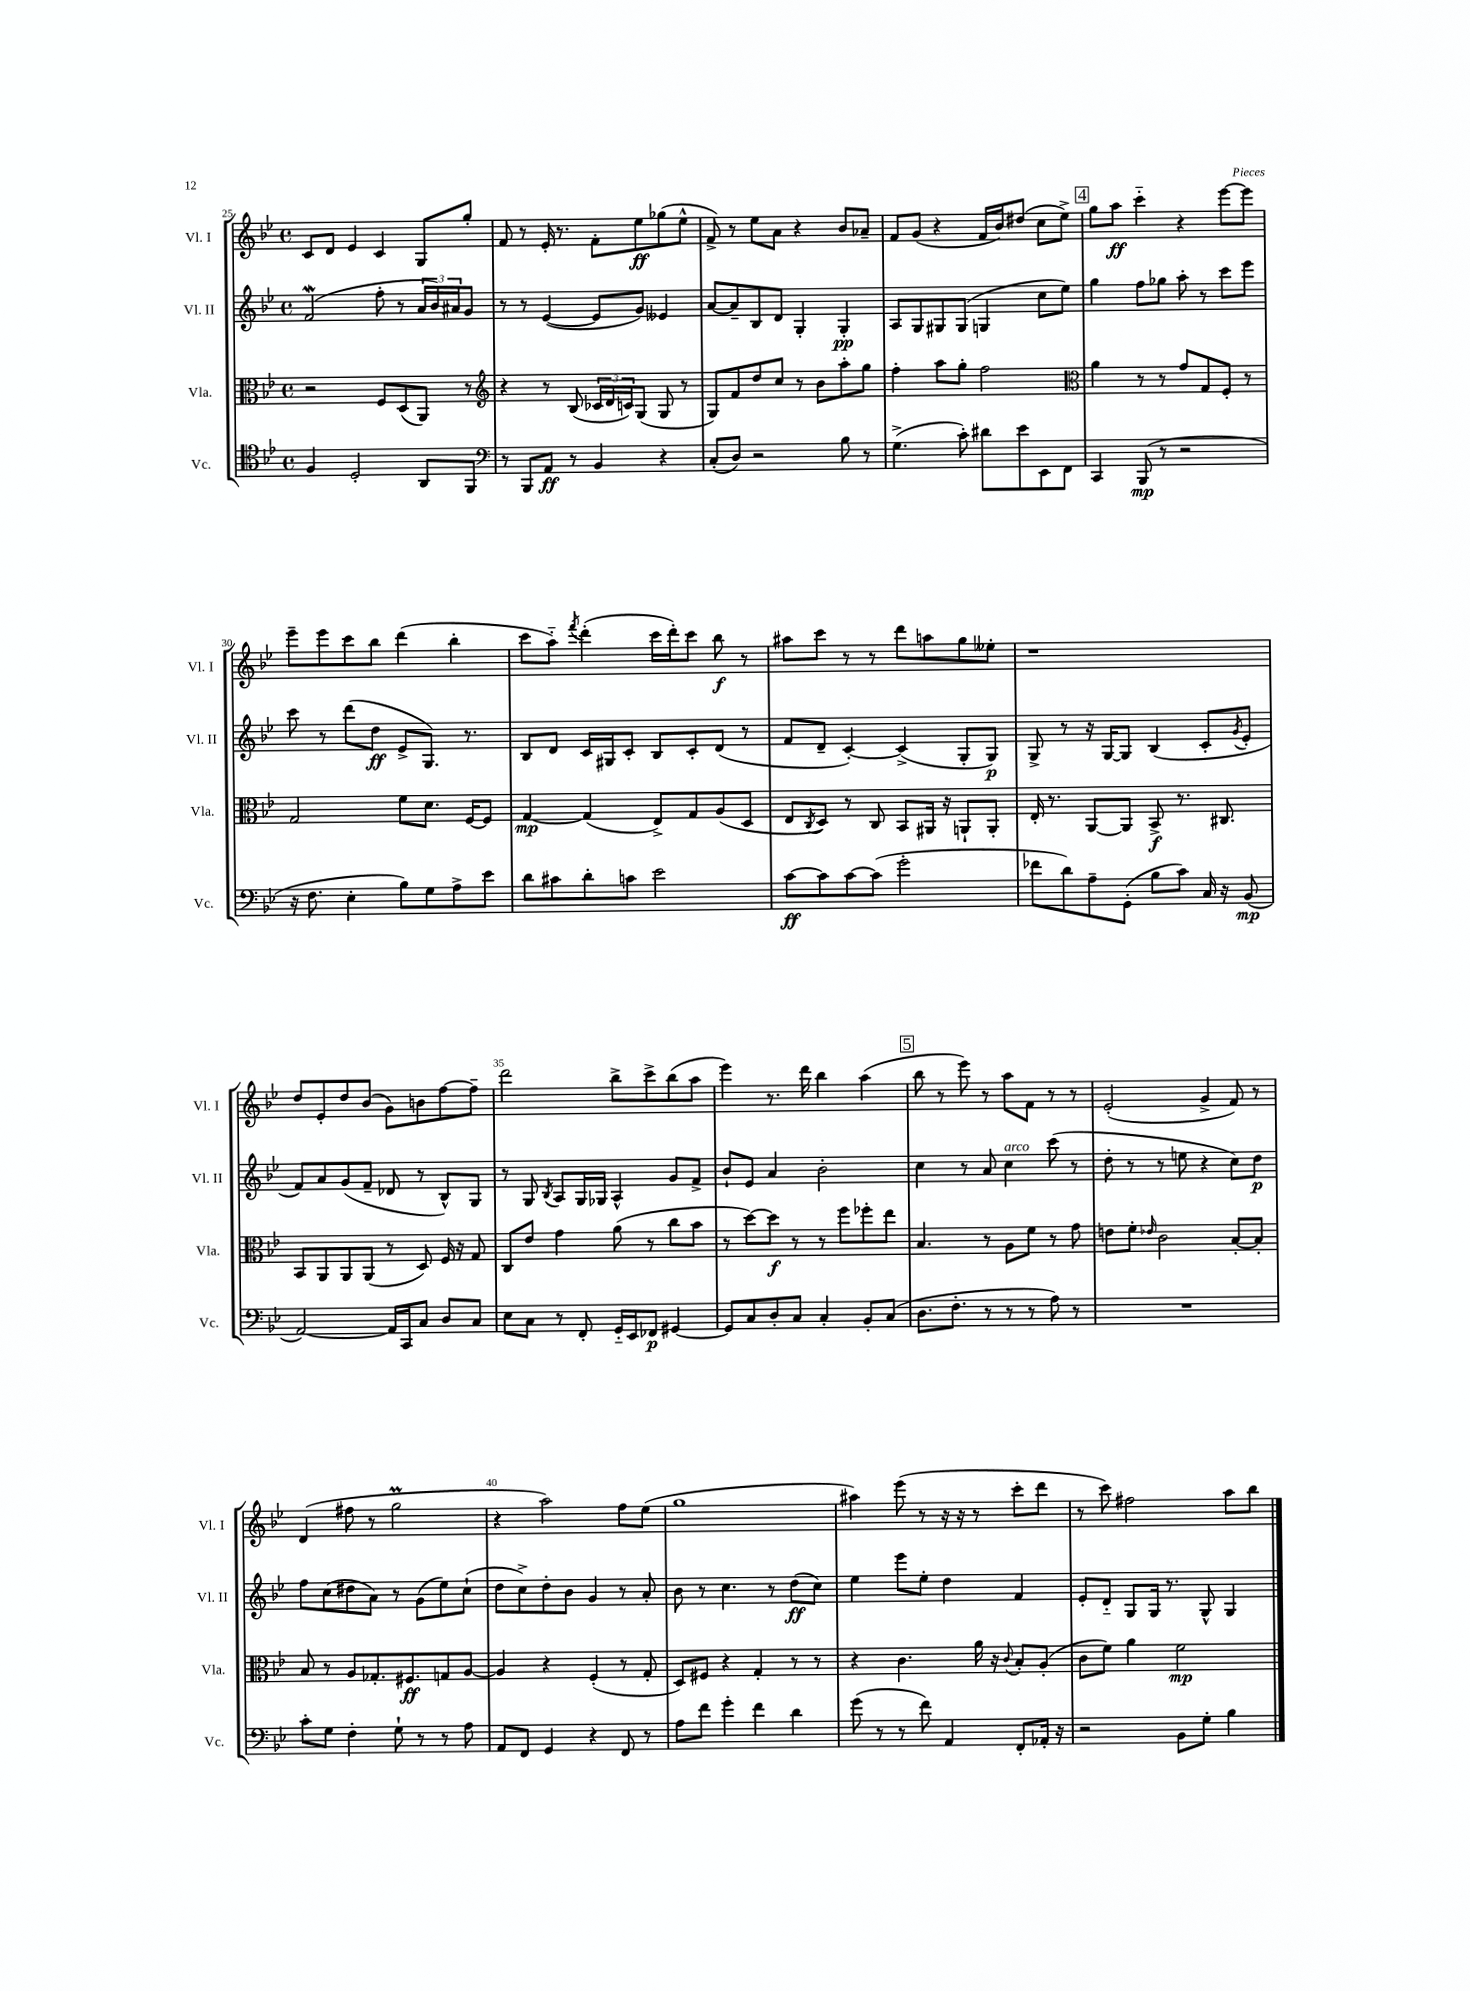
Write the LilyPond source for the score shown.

<<
\new StaffGroup <<
\new Staff = "s0" \with { instrumentName = "Vl. I" shortInstrumentName = "Vl. I" } {
    \clef treble \key bes \major \defaultTimeSignature \time 4/4
    c'8 d'8 ees'4 c'4 g8 g''8-. |
    f'8 r8 ees'16-. r8. f'8-. ees''8\ff ges''8( ees''8-^ |
    f'8->) r8 ees''8 a'8 r4 bes'8 aes'8-- |
    f'8 g'8( r4 f'16 bes'16) dis''8( c''8 ees''8->) |
    \mark \markup { \box "4" } g''8 a''8\ff c'''4-_ r4 ees'''8~ ees'''8 |
    ees'''8-- ees'''8 c'''8 bes''8 d'''4( bes''4-. |
    c'''8 a''8-_) \acciaccatura { f'''8 } d'''4-.( c'''16 d'''16-.) c'''8 bes''8\f r8 |
    ais''8 c'''8 r8 r8 d'''8 a''8 g''8 eeses''8-. |
    r1 |
    d''8 ees'8-. d''8 bes'8( g'8) b'8 f''8~ f''8-- |
    d'''2 bes''8-> c'''8-> bes''8( a''8 |
    ees'''4) r8. d'''16 bes''4 a''4( |
    \mark \markup { \box "5" } bes''8 r8 ees'''8) r8 a''8 f'8 r8 r8 |
    ees'2-.( g'4-> f'8) r8 |
    d'4( fis''8 r8 g''2\prall |
    r4 a''2) f''8 ees''8( |
    g''1 |
    ais''4) ees'''8( r8 r16 r16 r8 c'''8-. d'''8 |
    r8 c'''8) fis''2 a''8 bes''8 \bar "|." |
}
\new Staff = "s1" \with { instrumentName = "Vl. II" shortInstrumentName = "Vl. II" } {
    \clef treble \key bes \major \defaultTimeSignature \time 4/4
    f'2\mordent( f''8-. r8 \tuplet 3/2 { a'16 bes'16) ais'16 } g'8 |
    r8 r8 ees'4~( ees'8 g'8) eeses'4 |
    a'8~ a'8-- bes8 d'8 g4-. g4-.\pp |
    a8 g8 gis8 gis8( g4 c''8 ees''8) |
    \mark \markup { \box "4" } g''4 f''8 ges''8 a''8-. r8 c'''8 ees'''8 |
    c'''8 r8 d'''8( d''8\ff ees'8-> g8.) r8. |
    bes8 d'8 c'16 gis16 c'8-. bes8 c'8-. d'8( r8 |
    f'8 d'8-- c'4~-.) c'4->( g8-. g8\p) |
    g8-> r8 r16 g16~ g8 bes4( c'8-. \acciaccatura { g'8 } ees'8-. |
    f'8) a'8 g'8( f'8-- des'8 r8 bes8-^) g8 |
    r8 g8 \acciaccatura { bes8 } a8 g16 ges16 a4-^ g'8 f'8-> |
    bes'8-! ees'8 a'4 bes'2-. |
    \mark \markup { \box "5" } c''4 r8 a'8 c''4^\markup { \italic "arco" } c'''8( r8 |
    d''8-. r8 r8 e''8 r4 c''8) d''8\p |
    f''8 c''8( dis''8 a'8) r8 g'8( ees''8) c''8-!( |
    d''8 c''8->) d''8-. bes'8 g'4 r8 a'8-. |
    bes'8 r8 c''4. r8 d''8\ff( c''8) |
    ees''4 ees'''8 ees''8-. d''4 f'4 |
    ees'8-. d'8-_ g8 g16 r8. g8-^ g4 \bar "|." |
}
\new Staff = "s2" \with { instrumentName = "Vla." shortInstrumentName = "Vla." } {
    \clef alto \key bes \major \defaultTimeSignature \time 4/4
    r2 f8 d8( a,8) r8 |
    \clef treble r4 r8 bes8( \tuplet 3/2 { ces'16 d'16 c'16) } g8( g8 r8 |
    g8) f'8 d''8 c''8 r8 bes'8 a''8-. g''8 |
    f''4-. a''8 g''8-. f''2 |
    \mark \markup { \box "4" } \clef alto a'4 r8 r8 g'8 g8 f8-. r8 |
    g2 f'8 d'8. f16~ f8 |
    g4~\mp g4( ees8->) g8 a8( d8 |
    ees8 \acciaccatura { c8 } d8) r8 c8 bes,8 ais,16 r16 a,8-! a,8-. |
    ees16-. r8. a,8~ a,8 bes,8->\f r8. cis8. |
    bes,8 a,8 a,8 a,8( r8 d8) f16 r16 g8 |
    c8 ees'8 g'4 a'8( r8 c''8 bes'8 |
    r8 d''8~) d''8\f r8 r8 f''8 fes''8-. ees''8 |
    \mark \markup { \box "5" } bes4. r8 a8 f'8 r8 g'8 |
    e'8 f'8-. \grace { ees'16 } c'2 bes8~-. bes8-. |
    bes8 r8 a8 ges8.-. fis8.\ff g8 a8~ |
    a4 r4 f4-.( r8 g8-. |
    d8) fis8 r4 g4-. r8 r8 |
    r4 c'4. a'16 r16 \appoggiatura { c'8 } bes8-. a8-.( |
    c'8 f'8) a'4 f'2\mp \bar "|." |
}
\new Staff = "s3" \with { instrumentName = "Vc." shortInstrumentName = "Vc." } {
    \clef tenor \key bes \major \defaultTimeSignature \time 4/4
    f4 d2-. a,8 f,8 |
    \clef bass r8 bes,,8 a,8\ff r8 bes,4 r4 |
    c8-.( d8) r2 bes8 r8 |
    g4.->( c'8-.) dis'8 ees'8 ees,8 f,8 |
    \mark \markup { \box "4" } c,4 bes,,8\mp( r8 r2 |
    r16 f8. ees4-. bes8) g8 a8-> ees'8 |
    d'8 cis'8 d'8-. c'8 ees'2 |
    c'8~\ff c'8 c'8~ c'8( g'2-. |
    fes'8 d'8) a8-- g,8-.( bes8 c'8) c16 r16 bes,8\mp( |
    a,2~) a,16 c,16 c8 d8 c8 |
    ees8 c8 r8 f,8-. g,16-_ ees,16 fes,8\p gis,4~ |
    gis,8 c8 d8-. c8 c4-. bes,8-. c8( |
    \mark \markup { \box "5" } d8. f8.-. r8 r8 r8 a8) r8 |
    R1 |
    c'8-. g8 f4-. g8-! r8 r8 a8 |
    a,8 f,8 g,4 r4 f,8 r8 |
    a8 f'8 g'4-. f'4 d'4 |
    g'8( r8 r8 f'8) a,4 f,8-. aes,16-. r16 |
    r2 bes,8 g8-. bes4 \bar "|." |
}
>>
>>
\layout { \context { \Score currentBarNumber = #25 \override BarNumber.break-visibility = ##(#f #t #t) barNumberVisibility = #(every-nth-bar-number-visible 5) } }
